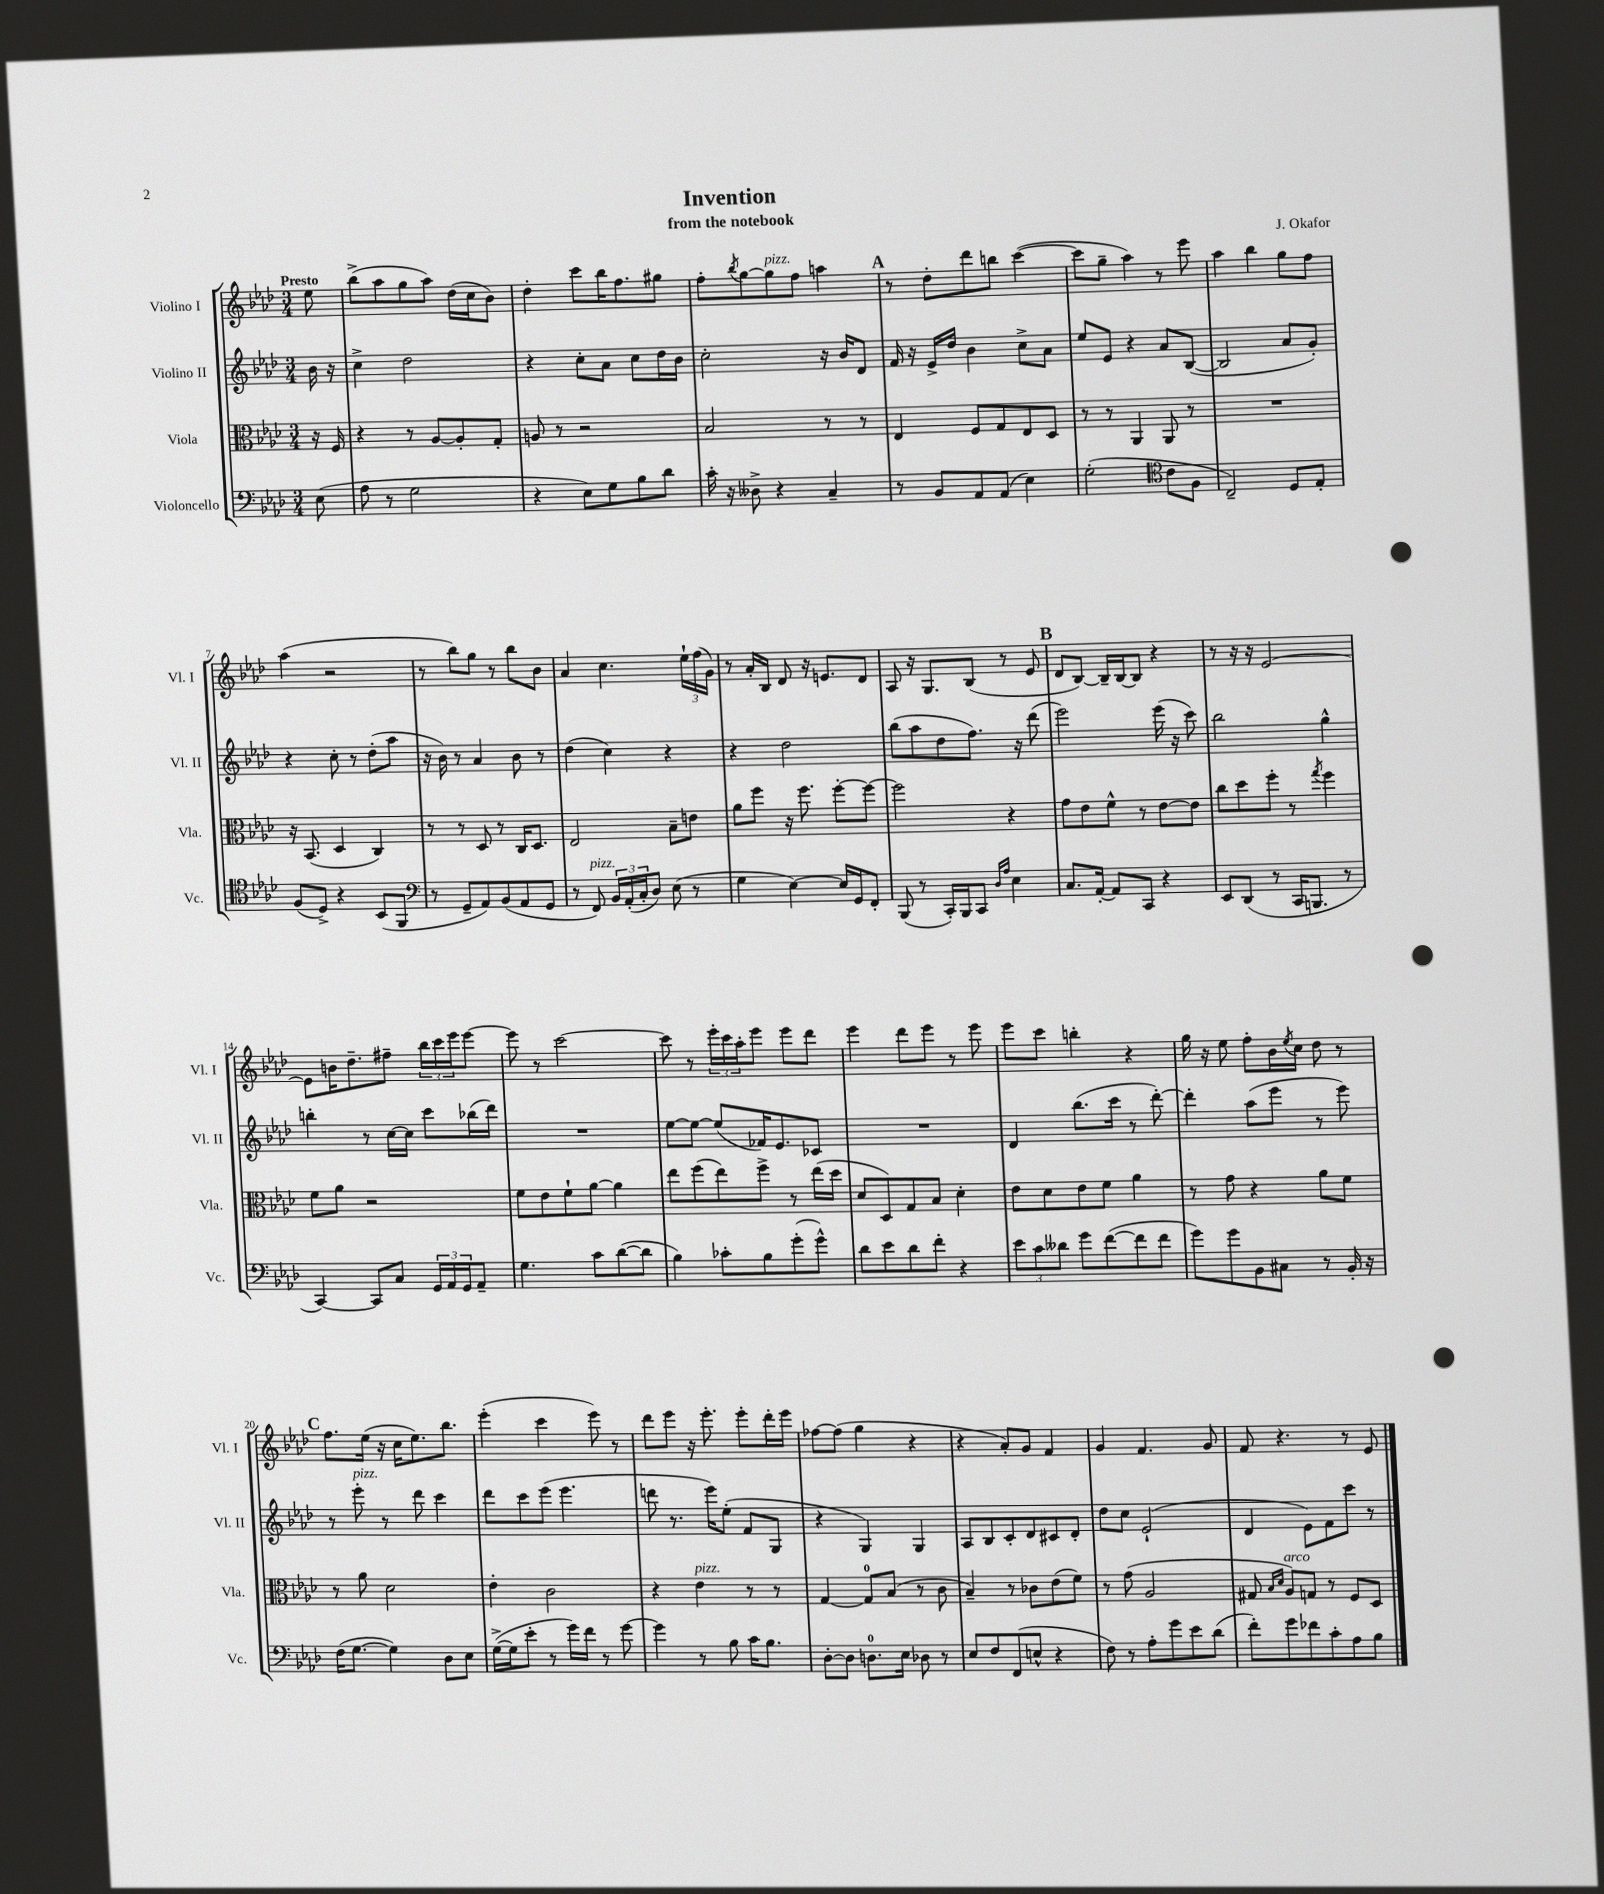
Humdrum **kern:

**kern	**kern	**kern	**kern
*staff4	*staff3	*staff2	*staff1
*clefF4	*clefC3	*clefG2	*clefG2
*k[b-e-a-d-]	*k[b-e-a-d-]	*k[b-e-a-d-]	*k[b-e-a-d-]
*M3/4	*M3/4	*M3/4	*M3/4
(8E-\	16r	16b-\	8ee-\
.	16F/	16r	.
=	=	=	=
8A-\	4r	4cc^\	(8bb-^\L
8r	.	.	8aa-\
2G\	8r	2dd-\	8gg\
.	[8A-/L	.	8aa-\J)
.	8A-'/]	.	(16dd-\LL
.	.	.	16cc\J
.	8G'/J	.	8b-\J)
=	=	=	=
4r	8A/	4r	4dd-'\
.	8r	.	.
8E-\L)	2r	8cc'\L	8ccc\L
8G\	.	8a-\J	16bb-\K
.	.	.	8.ff\
8B-\	.	8cc\L	.
8d-\J	.	16dd-\L	8gg#\J
.	.	16b-\JJ	.
=	=	=	=
16c'\	2B-/	2cc'\	8ff'\L
16r	.	.	.
.	.	.	8qbb-/
8D--^\	.	.	[8gg\
4r	.	.	8gg\]
.	.	.	8ff\J
4C~/	8r	16r	4aa\
.	.	16b-/LK	.
.	8r	8d-/J	.
=	=	=	=
8r	4E-/	16f/	8r
.	.	16r	.
8BB-/L	.	16e-^/LL	8dd-'\L
.	.	16dd-/JJ	.
8AA-/	8F/L	4b-\	8ddd-\
(8AA-/J	8G/	.	8bb\J
4E-\)	8E-/	8cc^\L	([4ccc\
.	8D-/J	8a-\J	.
=	=	=	=
(2G'\	8r	8ee-/L	8ccc\]L
.	8r	8e-/J	8gg~\J
.	4AA-/	4r	4aa-\)
*clefC4	*	*	*
8c\L	8AA-/	8a-/L	8r
8F\J	8r	([8B-/J	8eee-\
=	=	=	=
2C~/)	2.r	2B-/]	4aa-\
.	.	.	4bb-\
8D-/L	.	8a-/L	8gg\L
8E-'/J	.	8g'/J)	8ff\J
=	=	=	=
(8F/L	16r	4r	(4aa-\
.	(8.BB-/	.	.
8D-^/J)	.	.	.
4r	4D-/	8cc'\	2r
.	.	8r	.
(8BB-/L	4C/)	(8dd-'\L	.
8FF/J	.	8aa-\J	.
=	=	=	=
*clefF4	*	*	*
8r	8r	16r	8r
.	.	16b-\)	.
8GG~/L	8r	8r	8bb-\L)
8AA-/)	8D-/	4a-/	8gg\J
(8BB-/	8r	.	8r
8AA-/	16C/LK	8b-\	8bb-\L
.	8.D-/J	.	.
8GG/J	.	8r	8b-\J
=	=	=	=
8r	2E-/	(4dd-\	4a-/
8FF/)	.	.	.
24BB-/LL	.	4cc\)	4.cc\
(24AA-'/	.	.	.
24C'/J	.	.	.
8D-/J)	.	.	.
(8E-\	8B-~\L	4r	.
8r	8e\J	.	24ee-`\LL
.	.	.	(24ff\
.	.	.	24g\JJ)
=	=	=	=
4G\	8a-\L	4r	8r
.	8ff\J	.	16a-'/LL
.	.	.	16B-/JJ
[4E-\)	16r	2dd-\	8d-/
.	8.ff\	.	.
.	.	.	16r
.	.	.	8.e/L
16E-/]LL	[8ff'\L	.	.
16GG/J	.	.	.
8FF'/J	8ff\_J	.	8d-/J
=	=	=	=
(8BBB-/	2ff\]	(8bb-\L	8A-/
8r	.	8aa-\	16r
.	.	.	8.G/L
16CC'/LL)	.	8dd-\	.
16BBB-/J	.	.	.
8CC/J	.	8.ff\J)	(8B-/J
16qqD-/LL	.	.	.
16qqA-/JJ	.	.	.
4E-\	4r	.	8r
.	.	16r	.
.	.	(8ddd-\	8e-/
=	=	=	=
8.C/L	8g\L	2eee-\)	8d-/L
.	8e-\	.	[8B-/J)
[16AA-'/Jk	.	.	.
8AA-/]L	8f^^\J	.	16B-~/]LL
.	.	.	[16B-/J
8CC/J	8r	.	8B-/]J
4r	[8e-\L	(16eee-\	4r
.	.	16r	.
.	8e-\]J	8ccc\)	.
=	=	=	=
8EE-/L	8cc\L	2bb-\	8r
(8DD-/J	8dd-\	.	16r
.	.	.	16r
8r	8ff'\J	.	[2e-/
16CC/LK	8r	.	.
8.BBB/J	.	.	.
.	8qgg/	.	.
.	4ff\	4gg^^\	.
8r	.	.	.
=	=	=	=
[4CC/)	8f\L	4bb'\	8e-\]L
.	8a-\J	.	16b\K
.	.	.	8.dd-~\
8CC/]L	2r	8r	.
8C/J	.	[16cc\LL	8ff#~\J
.	.	16cc\]JJ	.
24GG/LL	.	8ccc\L	24bb-\LL
24AA-/	.	.	24ccc\
24GG/J	.	.	24eee-\J
8AA-~/J	.	(16bb-\L	[8eee-\J
.	.	16ddd-\JJ)	.
=	=	=	=
4.G\	8f\L	2.r	8eee-\]
.	8e-\	.	8r
.	8f`\	.	[2ccc\
8c\L	[8a-\J	.	.
([8d-\	4a-\]	.	.
8d-\]J	.	.	.
=	=	=	=
4B-\)	8ee-\L	[8ee-\L	8ccc\]
.	(8ff\	8ee-\_J	8r
8c-'\L	8ee-\)	(8ee-/]L	24eee-'\LL
.	.	.	24ccc\
.	.	.	24aa-'\J
8B-\	8ff^\J	16f-/K)	8eee-\J
.	.	8.e-/	.
(8g'\	8r	.	8eee-\L
8g^^\J)	(16ee-\LL	8c-/J	8ddd-\J
.	16dd-\JJ	.	.
=	=	=	=
8d-\L	8d-/L	2.r	4eee-\
8e-\	8D-/)	.	.
8d-\	8G/	.	8ddd-\L
8f'\J	8B-/J	.	8eee-\J
4r	4d-'\	.	8r
.	.	.	8eee-\
=	=	=	=
12e-\L	8e-\L	4d-/	8eee-\L
12c\	.	.	.
.	8d-\	.	8ccc\J
12d--\J	.	.	.
8g\L	8e-\	(8.bb-\L	4bb'\
([8f\	8f\J	.	.
.	.	16ccc\Jk	.
8f\]	4a-\	8r	4r
8f\J	.	[8ddd-'\)	.
=	=	=	=
8g\L)	8r	4ddd-'\]	16gg\
.	.	.	16r
8g\	8g\	.	8ee-\
8BB-\	4r	(8aa-\L	8ff'\L
8C#\J	.	8eee-\J	16b-\L
.	.	.	8qee-/
.	.	.	16cc\JJ
8r	8a-\L	8r	8dd-\
16BB-'/	8f\J	8eee-\)	8r
16r	.	.	.
=	=	=	=
(16F\LK	8r	8r	8.ff\L
[8.G\J	.	.	.
.	8a-\	8eee-'\	.
.	.	.	(16ee-\Jk
4G\])	2d-\	8r	16r
.	.	.	16cc\LK
.	.	8ddd-\	8.ee-\)
8D-\L	.	4ccc\	.
.	.	.	8.bb-\J
8E-\J	.	.	.
=	=	=	=
([16G^\LL	4e-'\	8ddd-\L	(4eee-'\
16G\]J	.	.	.
8e-'\J	.	8ccc\	.
8r	2c\	(8eee-\J	4ccc\
16g\LL)	.	4.eee-\	.
16f\JJ	.	.	.
8r	.	.	8eee-\)
[8g\	.	.	8r
=	=	=	=
4g\]	4r	8ddd\	8ddd-\L
.	.	8.r	8eee-\J
8r	4e-\	.	16r
.	.	16eee-\LK)	8.eee-'\
8B-\	.	(8ee-'\J	.
16c\LK	8r	8f/L	8eee-'\L
8.B-\J	.	.	.
.	8r	8G/J	16ddd-'\L
.	.	.	16eee-\JJ
=	=	=	=
[8D-'\L	[4G/	4r	[8ff-\L
8D-\]J	.	.	(8ff-\]J
8.D\L	8G/]L	4G/)	4gg\
.	(8B-/J	.	.
16E-\Jk	.	.	.
8D-\	8r	4G/	4r
8r	8c\	.	.
=	=	=	=
8E-/L	4B-~/)	8A-/L	4r
8F/	.	8B-/	.
(8FF/	8r	8c'/	8a-'/L)
8E^^/J	8c-\L	8d-/	8g/J
4r	(8e-\	8c#/	4f/
.	8f\J)	8d-'/J	.
=	=	=	=
8F\)	8r	8dd-\L	4g/
8r	(8g\	8cc\J	.
8A-'\L	2A-/	(2e-`/	4.f/
8g\	.	.	.
8e-\	.	.	.
(8d-\J	.	.	8g/
=	=	=	=
8f'\L)	8G#/	4d-/	8f/
.	16qqB-/LL	.	.
.	16qqd-/JJ	.	.
8g\	8A-/L)	.	4.r
8f-\	8G/J	8e-\L)	.
8c'\	8r	8f\	.
8A-\	8F/L	8ccc\J	8r
8B-\J	8D-/J	8r	8e-/
==	==	==	==
*-	*-	*-	*-
